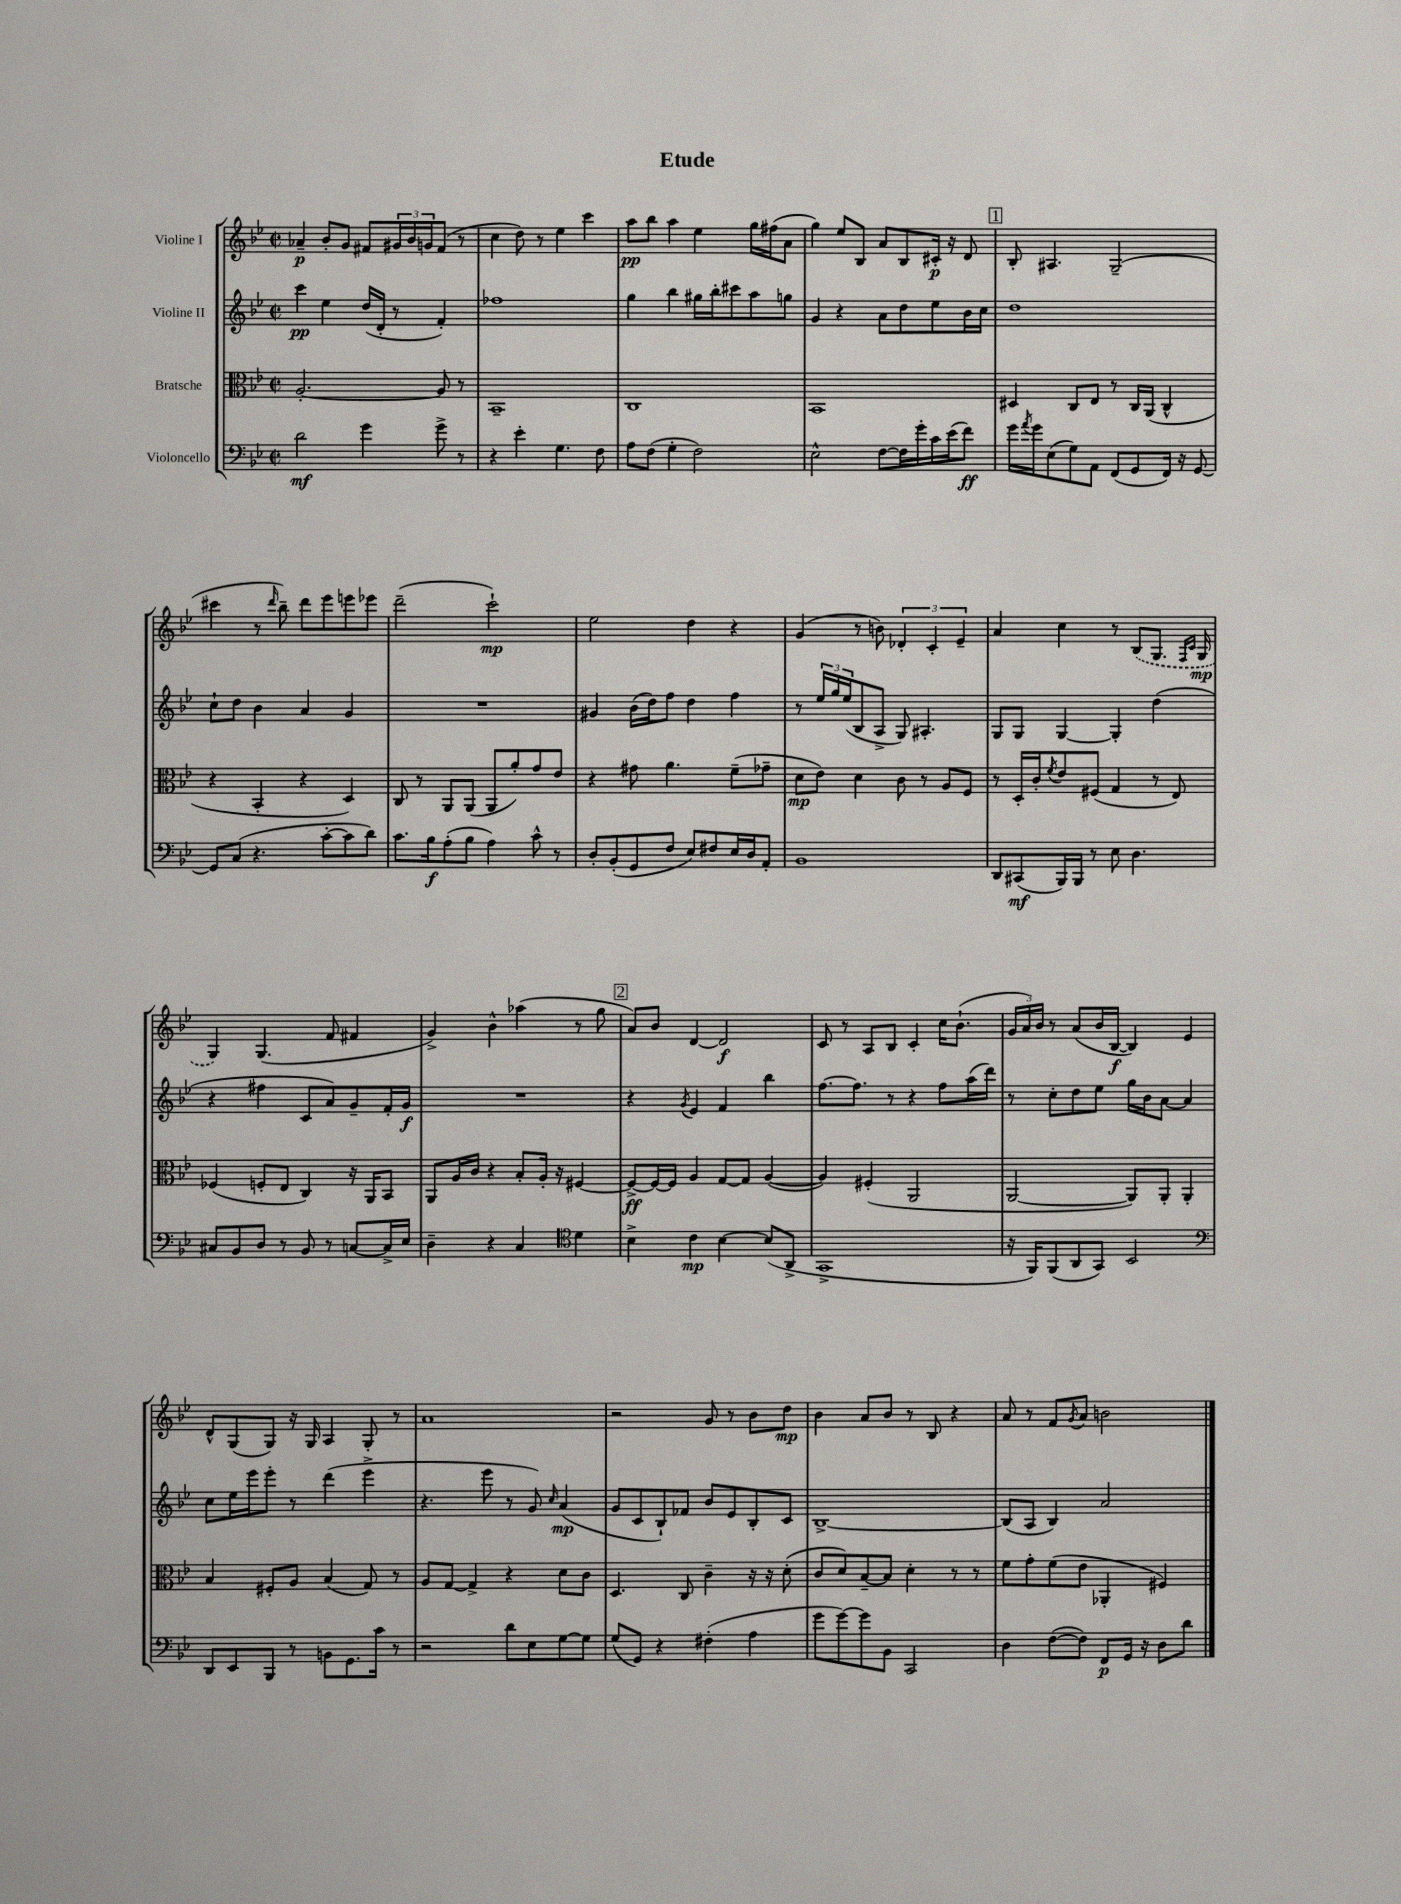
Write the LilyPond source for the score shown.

\header { title = "Etude" }
<<
\new StaffGroup <<
\new Staff = "s0" \with { instrumentName = "Violine I" } {
    \clef treble \key bes \major \defaultTimeSignature \time 2/2
    aes'4--\p bes'8-. g'8 fis'8 \tuplet 3/2 { gis'16 bes'16 g'16 } fis'8( r8 |
    c''4 d''8) r8 ees''4 c'''4 |
    a''8\pp bes''8 a''4 ees''4 g''16 fis''16( a'8 |
    g''4) ees''8 bes8 a'8 bes8 cis'16-.\p r16 d'8 |
    \mark \markup { \box "1" } bes8-. ais4. g2--( |
    cis'''4 r8 \grace { d'''16 } bes''8--) d'''8 ees'''8 e'''8 ees'''8 |
    d'''2--( c'''2-!\mp) |
    ees''2 d''4 r4 |
    g'4( r8 b'8) \tuplet 3/2 { des'4-. c'4-. ees'4-- } |
    a'4 c''4 r8 \once \slurDashed bes8( g8. \grace { f16 c'16 } g16\mp |
    g4) g4.( f'8 fis'4 |
    g'4->) bes'4-^ aes''4( r8 g''8 |
    \mark \markup { \box "2" } a'8) bes'8 d'4~ d'2\f |
    c'8 r8 a8 bes8 c'4-. c''16 bes'8.-!( |
    \tuplet 3/2 { g'16 a'16) bes'16 } r8 a'8( bes'16 bes16~\f bes4) ees'4 |
    d'8-^ g8( g8) r16 g16 a4 g8-. r8 |
    a'1 |
    r2 g'8 r8 bes'8 d''8\mp |
    bes'4 a'8 bes'8 r8 bes8 r4 |
    a'8 r8 f'8 \acciaccatura { g'8 } a'8 b'2 \bar "|." |
}
\new Staff = "s1" \with { instrumentName = "Violine II" } {
    \clef treble \key bes \major \defaultTimeSignature \time 2/2
    c'''4\pp ees''4 d''16( d'16-. r8 f'4-.) |
    fes''1 |
    g''4 bes''4 gis''16 bes''16-. cis'''8 a''8 g''8 |
    g'4 r4 a'8 d''8 ees''8 bes'16 c''16 |
    \mark \markup { \box "1" } d''1 |
    c''8-! d''8 bes'4 a'4 g'4 |
    R1 |
    gis'4 bes'16( d''16) f''8 d''4 f''4 |
    r8 \tuplet 3/2 { ees''16 g''16 ees''16( } bes8 a8-> g8) ais4.-. |
    g8 g8 g4~ g4-. d''4( |
    r4 fis''4 c'8 a'8) g'8-- f'16-. g'16\f |
    R1 |
    \mark \markup { \box "2" } r4 \acciaccatura { g'8 } ees'4 f'4 bes''4 |
    f''8.~ f''8. r8 r4 f''8 a''16( d'''16) |
    r8 c''8-. d''8 ees''8 g''16 bes'16 a'8~ a'4 |
    c''8 ees''16 ees'''16 ees'''8-. r8 d'''4( ees'''4-> |
    r4. ees'''8 r8 g'8) \grace { c''16 } a'4\mp( |
    g'8 c'8 bes8-!) fes'8 bes'8 ees'8 bes8-. c'8 |
    bes1~-> |
    bes8( a8 bes4) a'2 \bar "|." |
}
\new Staff = "s2" \with { instrumentName = "Bratsche" } {
    \clef alto \key bes \major \defaultTimeSignature \time 2/2
    a2.~-. a8 r8 |
    bes,1-- |
    c1 |
    bes,1 |
    \mark \markup { \box "1" } dis4 c8 ees8 r8 c16 a,16( c4-^ |
    r4 bes,4-. r4 d4) |
    c8 r8 a,8 a,8( a,8 a'8-.) g'8 ees'8 |
    r4 gis'8 a'4. f'8--( ges'8-- |
    d'8\mp ees'8) d'4 c'8 r8 a8 f8 |
    r8 d16-. c'16-. \acciaccatura { f'8 } ees'8 fis8( g4 r8 ees8) |
    fes4( f8-. ees8 c4) r16 a,16 bes,8 |
    a,8 a16 c'16 r4 bes8-. a16-. r16 fis4~ |
    \mark \markup { \box "2" } fis8~->\ff fis16~ fis16 a4 g8~ g8 a4~( |
    a4) fis4-.( a,2 |
    a,2~ a,8) a,8-. a,4-. |
    bes4 fis8-. a8 bes4( g8) r8 |
    a8 g8~ g4-> r4 d'8 c'8 |
    d4. c8 c'4-- r16 r16 d'8-.( |
    c'8 d'8) bes8~-- bes8 d'4-. r8 r8 |
    f'8 g'8-. f'8( ees'8 aes,4-. fis4) \bar "|." |
}
\new Staff = "s3" \with { instrumentName = "Violoncello" } {
    \clef bass \key bes \major \defaultTimeSignature \time 2/2
    d'2\mf g'4 g'8-> r8 |
    r4 ees'4-. g4. f8 |
    a8 f8( g4-. f2) |
    ees2-^ f8~ f16 g'16-. c'16 ees'16( f'8\ff) |
    \mark \markup { \box "1" } g'16 \acciaccatura { a'8 } g'16 ees8( g8) a,8 f,8( g,8 f,16) r16 g,8~ |
    g,8 c8( r4. c'8~-. c'8 d'8) |
    c'8. bes16\f a8-.( bes8 a4) c'8-^ r8 |
    d8-. bes,8-.( g,8 f8 ees8) fis8 ees16 d16 a,8-. |
    bes,1 |
    d,8 cis,8\mf( bes,,16) bes,,16 r8 ees8 d4. |
    cis8 bes,8 d8 r8 bes,8 r8 c8~ c16-> ees16 |
    d4-- r4 c4 \clef tenor d'4 |
    \mark \markup { \box "2" } bes4-> c'4\mp bes4~ bes8( a,8-> |
    g,1-> |
    r16 f,16) f,8( a,8 g,8) bes,2 |
    \clef bass d,8 ees,8 bes,,8 r8 b,8 g,8. c'16 r8 |
    r2 d'8 ees8 g8~ g8 |
    g8( g,8) r4 fis4-.( a4 |
    g'8 g'8~) g'8 bes,8 c,2 |
    d4 f8~( f8) f,8\p g,16 r16 d8 d'8 \bar "|." |
}
>>
>>
\layout { \context { \Score \remove "Bar_number_engraver" } }
